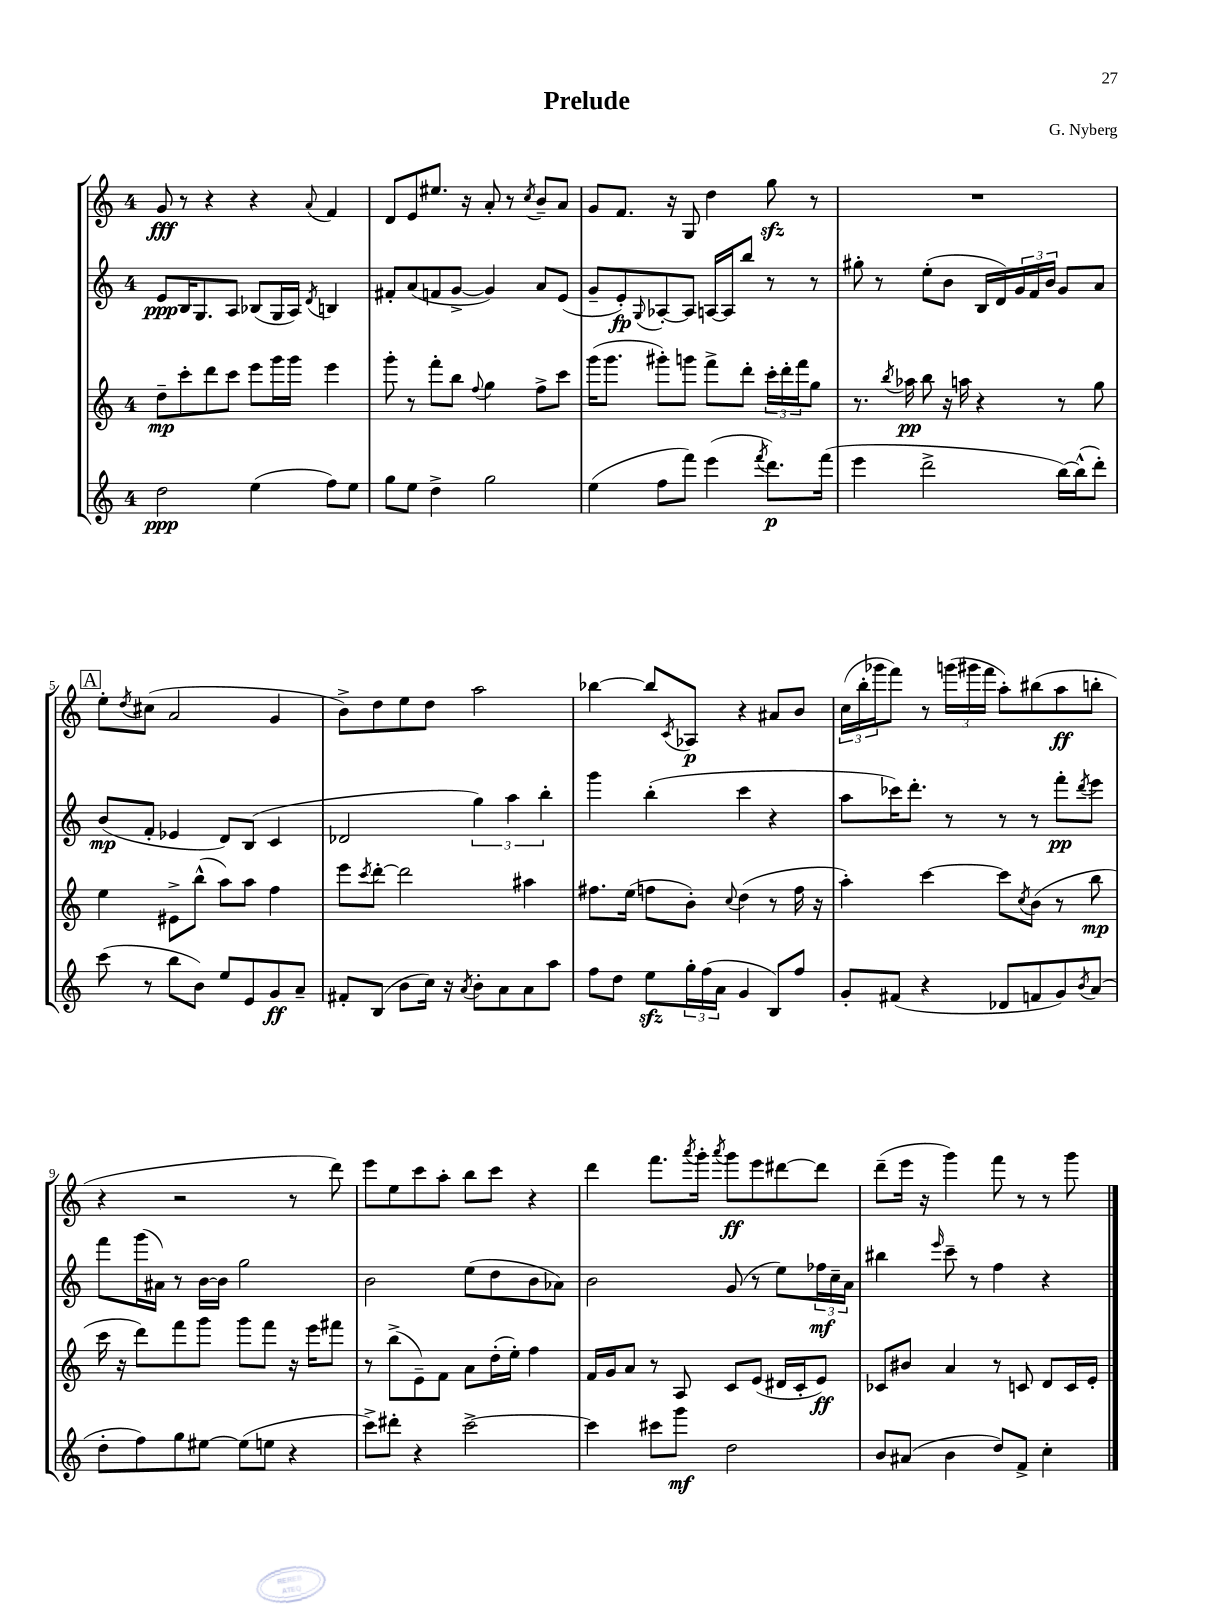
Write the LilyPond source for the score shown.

\header { title = "Prelude" composer = "G. Nyberg" }
<<
\new StaffGroup <<
\new Staff = "s0" {
    \clef treble \key c \major \once \override Staff.TimeSignature.style = #'single-digit \time 4/4
    g'8\fff r8 r4 r4 \appoggiatura { a'8 } f'4 |
    d'8 e'8 eis''8. r16 a'8-. r8 \acciaccatura { c''8 } b'8-- a'8 |
    g'8 f'8. r16 g8 d''4 g''8\sfz r8 |
    R1 |
    \mark \markup { \box "A" } e''8-. \acciaccatura { d''8 } cis''8( a'2 g'4 |
    b'8->) d''8 e''8 d''8 a''2 |
    bes''4~ bes''8 \acciaccatura { c'8 } aes8\p r4 ais'8 b'8 |
    \tuplet 3/2 { c''16( b''16-. ges'''16 } f'''8) r8 \tuplet 3/2 { g'''16( gis'''16 f'''16 } a''8-.) bis''8( a''8\ff b''8-. |
    r4 r2 r8 d'''8) |
    e'''8 e''8 c'''8 a''8-. b''8 c'''8 r4 |
    d'''4 f'''8. \acciaccatura { a'''8 } g'''16-. \acciaccatura { a'''8 } g'''8\ff e'''8 dis'''8~ dis'''8 |
    d'''8--( e'''16 r16 g'''4) f'''8 r8 r8 g'''8 \bar "|." |
}
\new Staff = "s1" {
    \clef treble \key c \major \once \override Staff.TimeSignature.style = #'single-digit \time 4/4
    e'8\ppp b16 g8. a8 bes8( g16 a16) \acciaccatura { d'8 } b4 |
    fis'8-. a'8( f'8 g'8~-> g'4) a'8 e'8( |
    g'8-- e'8-.\fp) \appoggiatura { g8 } aes8~-. aes8 a16~ a16 b''8 r8 r8 |
    gis''8-. r8 e''8-.( b'8 b16 d'16) \tuplet 3/2 { g'16 f'16 b'16 } g'8 a'8 |
    \mark \markup { \box "A" } b'8\mp( f'8-. ees'4 d'8) b8( c'4 |
    des'2 \tuplet 3/2 { g''4) a''4 b''4-. } |
    g'''4 b''4-.( c'''4 r4 |
    a''8 ces'''16) d'''8.-. r8 r8 r8 f'''8-.\pp \acciaccatura { d'''8 } e'''8 |
    f'''8 g'''16( ais'16) r8 b'16~ b'16 g''2 |
    b'2 e''8( d''8 b'8 aes'8) |
    b'2 g'8( r8 e''8) \tuplet 3/2 { fes''16\mf c''16-- a'16 } |
    bis''4 \grace { e'''16 } c'''8-- r8 f''4 r4 \bar "|." |
}
\new Staff = "s2" {
    \clef treble \key c \major \once \override Staff.TimeSignature.style = #'single-digit \time 4/4
    d''8--\mp c'''8-. d'''8 c'''8 e'''8 g'''16 g'''16 e'''4 |
    g'''8-. r8 f'''8-. b''8 \appoggiatura { f''8 } g''4 f''8-> c'''8 |
    g'''16( g'''8. gis'''8-.) g'''8 f'''8-> d'''8-. \tuplet 3/2 { c'''16-. d'''16-. f'''16 } g''8 |
    r8. \acciaccatura { b''8 } aes''16\pp b''8 r16 a''16 r4 r8 g''8 |
    \mark \markup { \box "A" } e''4 eis'8-> b''8-^( a''8) a''8 f''4 |
    e'''8 \acciaccatura { c'''8 } d'''8~-. d'''2 ais''4 |
    fis''8. e''16( f''8 b'8-.) \appoggiatura { c''8 } d''4( r8 f''16 r16 |
    a''4-.) c'''4~ c'''8 \acciaccatura { c''8 } b'8( r8 b''8\mp |
    c'''16 r16 d'''8) f'''8 g'''8 g'''8 f'''8 r16 e'''16 fis'''8 |
    r8 b''8->( e'8--) f'8 a'8 d''16-.( e''16-.) f''4 |
    f'16 g'16 a'8 r8 a8 c'8 e'8( dis'16 c'16-. e'8\ff) |
    ces'8 bis'8 a'4 r8 c'8 d'8 c'16 e'16-. \bar "|." |
}
\new Staff = "s3" {
    \clef treble \key c \major \once \override Staff.TimeSignature.style = #'single-digit \time 4/4
    d''2\ppp e''4( f''8) e''8 |
    g''8 e''8 d''4-> g''2 |
    e''4( f''8 f'''8) e'''4( \acciaccatura { f'''8 } d'''8.\p) f'''16( |
    e'''4 d'''2-> b''16~) b''16-^( d'''8-.) |
    \mark \markup { \box "A" } c'''8( r8 b''8 b'8) e''8 e'8 g'8\ff a'8-- |
    fis'8-. b8( b'8 c''16) r16 \acciaccatura { a'8 } b'8-. a'8 a'8 a''8 |
    f''8 d''8 e''8\sfz \tuplet 3/2 { g''16-. f''16( a'16 } g'4 b8) f''8 |
    g'8-. fis'8( r4 des'8 f'8 g'8) \acciaccatura { b'8 } a'8( |
    d''8-. f''8) g''8 eis''8~ eis''8( e''8 r4 |
    c'''8->) dis'''8-. r4 c'''2~-> |
    c'''4 cis'''8 g'''8\mf d''2 |
    b'8 ais'8( b'4 d''8) f'8-> c''4-. \bar "|." |
}
>>
>>
